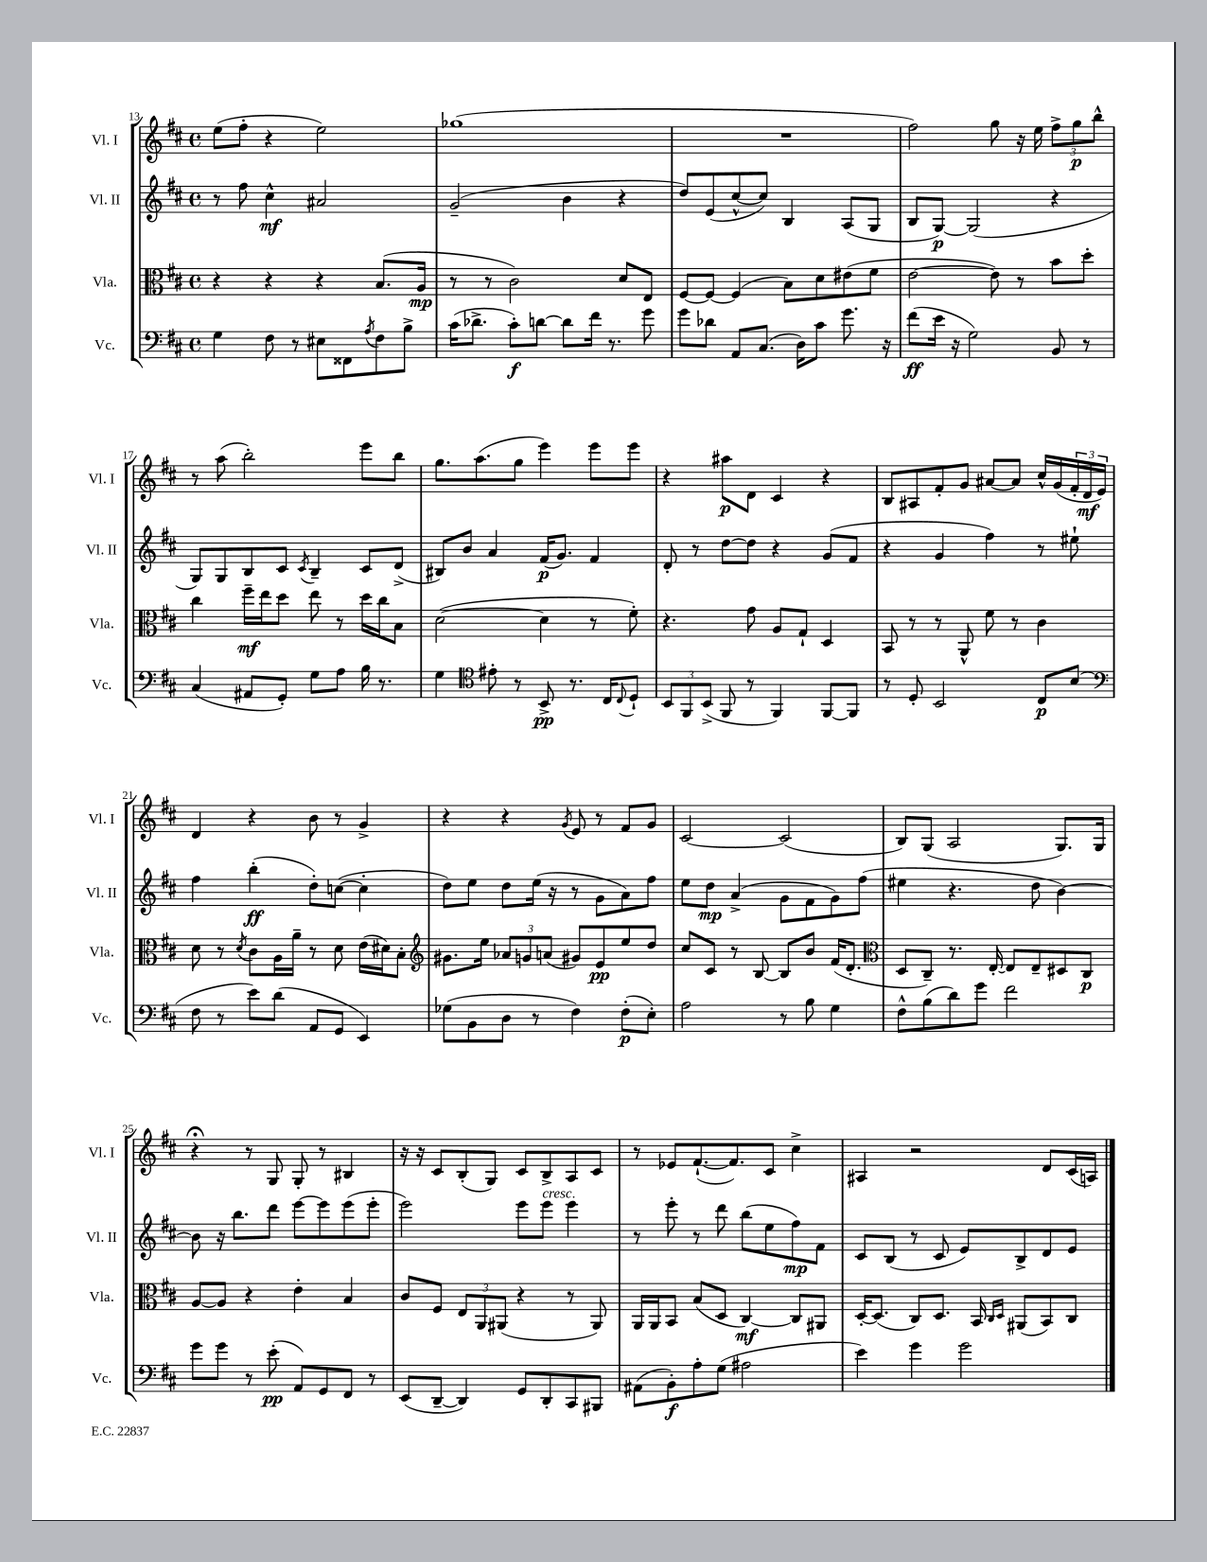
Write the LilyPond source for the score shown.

<<
\new StaffGroup <<
\new Staff = "s0" \with { instrumentName = "Vl. I" shortInstrumentName = "Vl. I" } {
    \clef treble \key d \major \defaultTimeSignature \time 4/4
    e''8( fis''8-. r4 e''2) |
    ges''1( |
    R1 |
    fis''2) g''8 r16 e''16 \tuplet 3/2 { fis''8-> g''8\p b''8-^ } |
    r8 a''8( b''2-.) e'''8 b''8 |
    g''8. a''8.( g''8 e'''4) e'''8 e'''8 |
    r4 ais''8\p d'8 cis'4 r4 |
    b8 ais8 fis'8-. g'8 ais'8~ ais'8 cis''16-^ g'16( \tuplet 3/2 { fis'16-. d'16\mf e'16) } |
    d'4 r4 b'8 r8 g'4-> |
    r4 r4 \acciaccatura { g'8 } e'8 r8 fis'8 g'8 |
    cis'2~ cis'2( |
    b8) g8( a2 g8.) g16 |
    r4\fermata r8 g8 g8-. r8 bis4 |
    r16 r16 cis'8 b8-.( g8) cis'8 b8-> a8 cis'8 |
    r8 ees'8 fis'8.~-!( fis'8.) cis'8 cis''4-> |
    ais4 r2 d'8 cis'16( a16) \bar "|." |
}
\new Staff = "s1" \with { instrumentName = "Vl. II" shortInstrumentName = "Vl. II" } {
    \clef treble \key d \major \defaultTimeSignature \time 4/4
    r8 fis''8 cis''4-^\mf ais'2 |
    g'2--( b'4 r4 |
    d''8) e'8( cis''8~-^ cis''8) b4 a8( g8 |
    b8 g8~\p) g2( r4 |
    g8) g8 b8 cis'8 \acciaccatura { cis'8 } b4-- cis'8 d'8->( |
    bis8) b'8 a'4 fis'16\p( g'8.) fis'4 |
    d'8-. r8 d''8~ d''8 r4 g'8( fis'8 |
    r4 g'4 fis''4) r8 eis''8-! |
    fis''4 b''4-.\ff( d''8-.) c''8~( c''4-. |
    d''8) e''8 d''8 e''16( r16 r8 g'8 a'8) fis''8 |
    e''8 d''8\mp a'4->( g'8 fis'8 g'8) fis''8( |
    eis''4 r4. d''8 b'4~) |
    b'8 r16 b''8. d'''8 e'''8~ e'''8 e'''8( e'''8-. |
    e'''2) e'''8 e'''8^\markup { \italic "cresc." } e'''4 |
    r8 e'''8-. r8 d'''8 b''8( e''8 fis''8\mp) fis'8 |
    cis'8 b8( r8 cis'8 e'8) b8-> d'8 e'8 \bar "|." |
}
\new Staff = "s2" \with { instrumentName = "Vla." shortInstrumentName = "Vla." } {
    \clef alto \key d \major \defaultTimeSignature \time 4/4
    r4 r4 r4 b8.( a16\mp |
    r8 r8 cis'2) d'8 e8 |
    fis8~ fis8~ fis4( b8) d'8 eis'8( fis'8 |
    e'2~ e'8) r8 b'8 d''8-. |
    cis''4 fis''16--\mf e''16 d''8 e''8 r8 d''16 cis''16 b8 |
    d'2~( d'4 r8 fis'8-.) |
    r4. g'8 a8 g8-! d4 |
    b,8 r8 r8 a,8-^ fis'8 r8 cis'4 |
    d'8 r8 \acciaccatura { d'8 } cis'8 a16 a'16-- r8 d'8 e'16( dis'16) b8-. |
    \clef treble gis'8. e''16 \tuplet 3/2 { aes'8 g'8 a'8( } gis'8) e'8\pp e''8 d''8 |
    cis''8 cis'8 r8 b8~ b8 b'8 fis'16( d'8.-. |
    \clef alto d8 cis8--) r8. e16~-. e8 e8-- dis8 cis8\p |
    a8~ a8 r4 e'4-. b4 |
    cis'8 fis8 \tuplet 3/2 { e8 a,8 ais,8( } r4 r8 ais,8) |
    a,16 a,16 b,8 b8( d8 cis4~\mf) cis8 ais,8 |
    d16~-. d8.( cis8) d8. b,16 \grace { cis16 d16 } ais,8( b,8) cis8 \bar "|." |
}
\new Staff = "s3" \with { instrumentName = "Vc." shortInstrumentName = "Vc." } {
    \clef bass \key d \major \defaultTimeSignature \time 4/4
    g4 fis8 r8 eis8 fisis,8 \acciaccatura { a8 } fis8 b8-> |
    cis'16( des'8.-> cis'8-.\f) d'8~ d'8 fis'16 r8. g'8 |
    g'8 des'8 a,8 cis8.( d16) cis'8 g'8. r16 |
    fis'8\ff( e'16 r16 g2) b,8 r8 |
    cis4( ais,8 g,8-.) g8 a8 b16 r8. |
    g4 \clef tenor eis'8-. r8 b,8->\pp r8. cis16 \appoggiatura { cis8 } d8-! |
    \tuplet 3/2 { b,8 fis,8 b,8->( } fis,8 r8 fis,4) fis,8~ fis,8 |
    r8 d8-. b,2 cis8\p b8( |
    \clef bass fis8 r8 e'8) d'8( a,8 g,8 e,4) |
    ges8( b,8 d8 r8 fis4) fis8-.\p( e8-.) |
    a2 r8 b8 g4 |
    fis8-^ b8( d'8) g'8 fis'2 |
    g'8 g'8 r8 e'8-.\pp( a,8) g,8 fis,8 r8 |
    e,8( d,8~-- d,4) g,8 d,8-. cis,8 bis,,8 |
    ais,8( b,8-.\f) a8-. g8( ais2 |
    e'4) g'4 g'2 \bar "|." |
}
>>
>>
\layout { \context { \Score currentBarNumber = #13 } }
